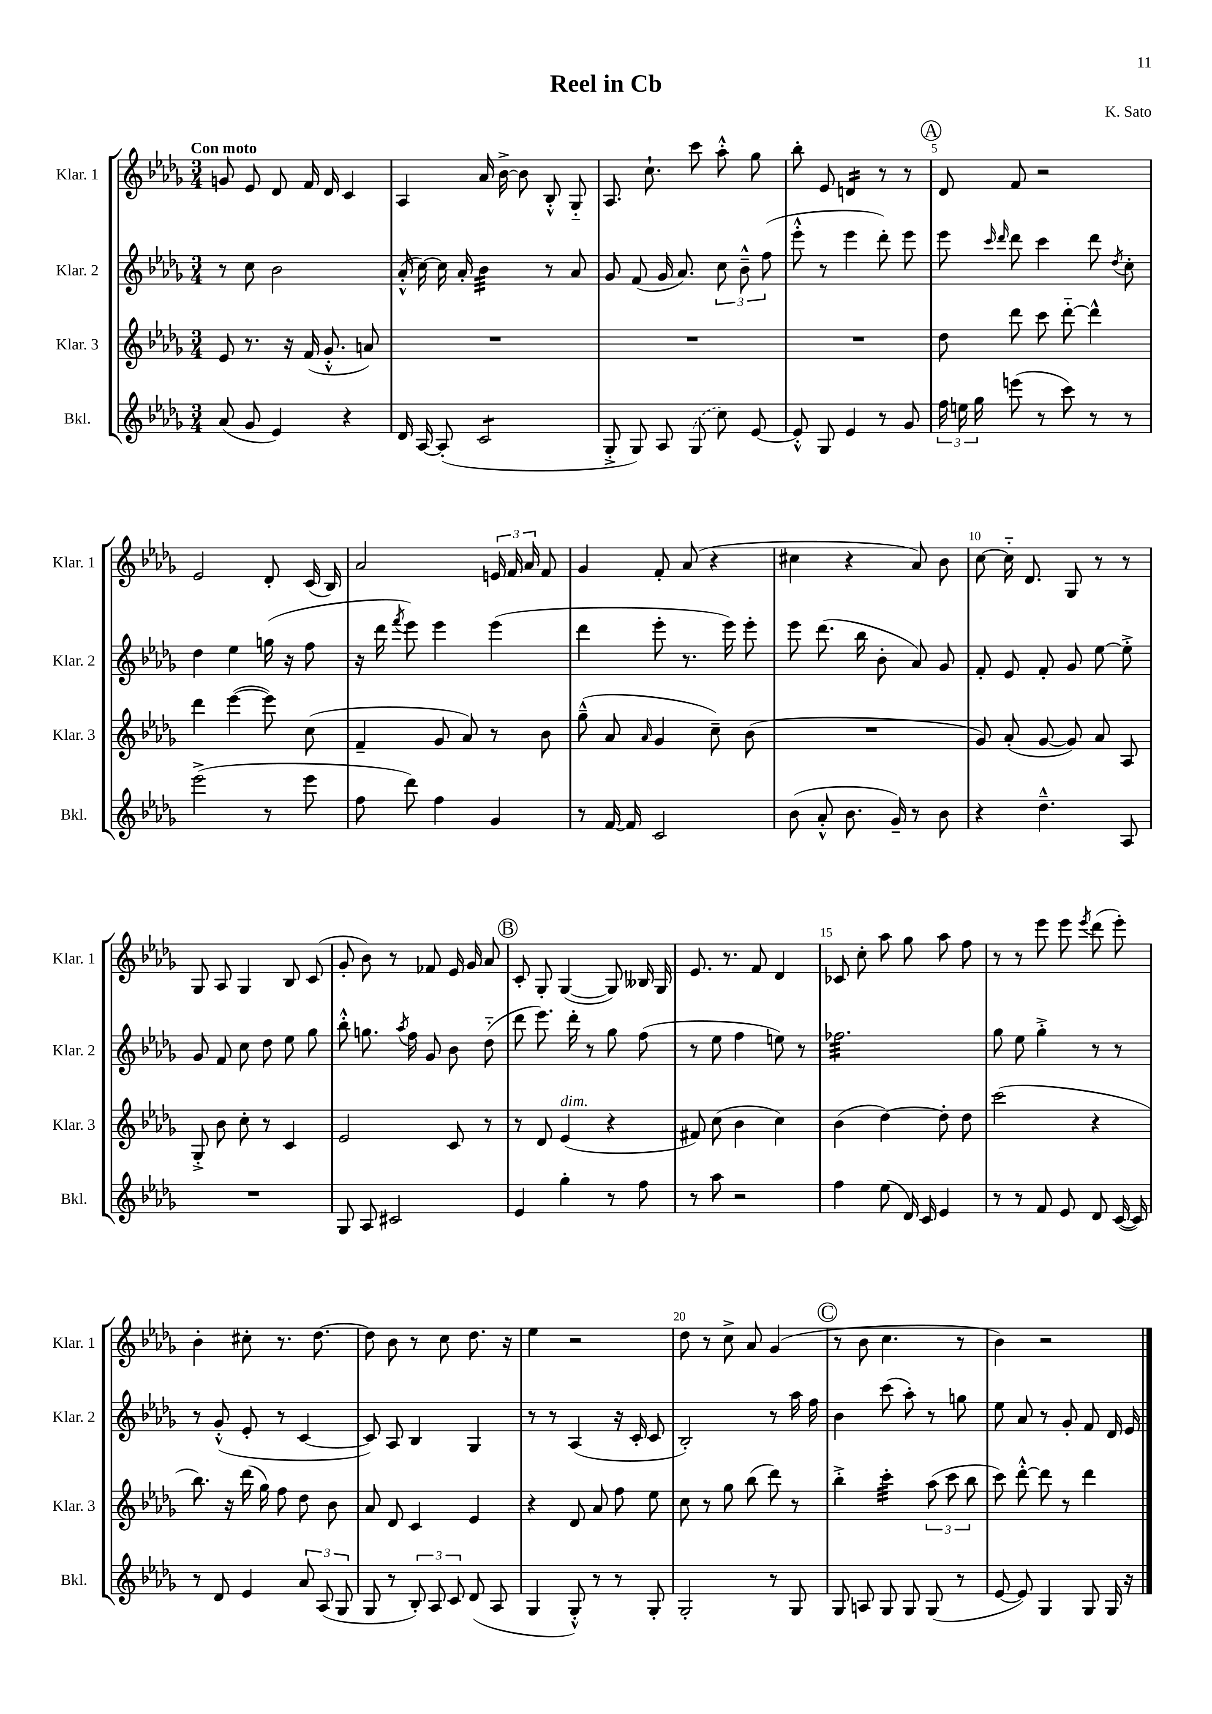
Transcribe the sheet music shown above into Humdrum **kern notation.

**kern	**kern	**kern	**kern
*staff4	*staff3	*staff2	*staff1
*clefG2	*clefG2	*clefG2	*clefG2
*k[b-e-a-d-g-]	*k[b-e-a-d-g-]	*k[b-e-a-d-g-]	*k[b-e-a-d-g-]
*M3/4	*M3/4	*M3/4	*M3/4
(8a-	8e-	8r	8g
8g-	8.r	8cc	8e-
4e-)	.	2b-	8d-
.	16r	.	.
.	(16f	.	16f
.	8.g-'^^	.	16d-
4r	.	.	4c
.	8a)	.	.
=	=	=	=
16d-	2.r	(16a-'^^	4A-
[16A-	.	[16cc)	.
(8A-']	.	16cc]	.
.	.	16a-'	.
2c	.	4b-	16a-
.	.	.	[16b-^
.	.	.	8b-]
.	.	8r	8B-'^^
.	.	8a-	8G-'~
=	=	=	=
8G-'^	2.r	8g-	8.A-
8G-)	.	(8f	.
.	.	.	8.cc`
8A-	.	16g-	.
.	.	8.a-)	.
(8G-	.	.	8ccc
8cc)	.	12cc	8aa-'^^
.	.	12b-~^^	.
[8e-	.	.	8gg-
.	.	(12ff	.
=	=	=	=
8e-'^^]	2.r	8eee-'^^	8bb-'
8G-	.	8r	8e-
4e-	.	4eee-	4d
8r	.	8ddd-')	8r
8g-	.	8eee-	8r
=	=	=	=
24ff	8dd-	8eee-	8d-
24ee	.	.	.
24gg-	.	.	.
.	.	16qqccc	.
.	.	16qqddd-	.
(8eee	8ddd-	8ddd-	8f
8r	8ccc	4ccc	2r
8ccc)	[8ddd-'~	.	.
8r	4ddd-^^]	8ddd-	.
.	.	8qdd-	.
8r	.	8cc'	.
=	=	=	=
(2eee-^	4ddd-	4dd-	2e-
.	([4eee-	4ee-	.
8r	8eee-])	(16gg	8d-'
.	.	16r	.
8eee-	(8cc	8ff	(16c
.	.	.	16B-)
=	=	=	=
8ff	4f~	16r	2a-
.	.	16ddd-	.
.	.	8qfff	.
8ddd-)	.	8eee-)	.
4ff	8g-	4eee-	.
.	8a-)	.	.
4g-	8r	(4eee-	24e
.	.	.	24f
.	.	.	24a-
.	8b-	.	8f
=	=	=	=
8r	(8gg-~^^	4ddd-	4g-
[16f	8a-	.	.
16f]	.	.	.
.	16qqa-	.	.
2c	4g-	8eee-'	8f'
.	.	8.r	(8a-
.	8cc~)	.	4r
.	.	16eee-)	.
.	(8b-	8eee-'	.
=	=	=	=
(8b-	2.r	8eee-	4cc#
8a-'^^	.	(8.ddd-	.
8.b-	.	.	4r
.	.	16bb-	.
.	.	8b-'	.
16g-~)	.	.	.
8r	.	8a-)	8a-)
8b-	.	8g-	8b-
=	=	=	=
4r	8g-)	8f'	[8cc
.	(8a-'	8e-	16cc'~]
.	.	.	8.d-
4.dd-~^^	[8g-	8f'	.
.	8g-])	8g-	8G-
.	8a-	[8ee-	8r
8A-	8A-	8ee-'^]	8r
=	=	=	=
2.r	8G-'^	8g-	8G-
.	8b-	8f	8A-
.	8cc'	8cc	4G-
.	8r	8dd-	.
.	4c	8ee-	8B-
.	.	8gg-	(8c
=	=	=	=
8G-	2e-	8bb-'^^	8g-'
8A-	.	8.gg	8b-)
2c#	.	.	8r
.	.	8qaa-	.
.	.	16ff	.
.	.	8g-	8f-
.	8c	8b-	16e-
.	.	.	16g-
.	8r	(8dd-'~	8a-
=	=	=	=
4e-	8r	8ddd-	8c'
.	8d-	8.eee-)	8G-'
4gg-'	(4e-	.	([4G-
.	.	16ddd-'	.
.	.	8r	.
8r	4r	8gg-	8G-])
8ff	.	(8ff	16B--
.	.	.	16G-
=	=	=	=
8r	8f#)	8r	8.e-
8aa-	(8cc	8ee-	.
.	.	.	8.r
2r	4b-	4ff	.
.	.	.	8f
.	4cc)	8ee)	4d-
.	.	8r	.
=	=	=	=
4ff	(4b-	2.ff-	8c-
.	.	.	8cc'
(8ee-	[4dd-)	.	8aa-
16d-)	.	.	8gg-
16c	.	.	.
4e-	8dd-']	.	8aa-
.	8dd-	.	8ff
=	=	=	=
8r	(2ccc	8gg-	8r
8r	.	8ee-	8r
8f	.	4gg-'^	8eee-
8e-	.	.	8eee-
.	.	.	8qeee-
8d-	4r	8r	(8ddd-
([16c	.	8r	8eee-')
16c])	.	.	.
=	=	=	=
8r	8.bb-)	8r	4b-'
8d-	.	(8g-'^^	.
.	16r	.	.
4e-	(16ddd-	8e-'	8cc#'
.	16gg-)	.	.
.	8ff	8r	8.r
12a-	8dd-	[4c	.
.	.	.	[8.dd-
(12A-	.	.	.
.	8b-	.	.
12G-	.	.	.
=	=	=	=
8G-	8a-	8c])	8dd-]
8r	8d-	8A-	8b-
12B-')	4c	4B-	8r
12A-	.	.	.
.	.	.	8cc
12c	.	.	.
(8d-	4e-	4G-	8.dd-
8A-	.	.	.
.	.	.	16r
=	=	=	=
4G-	4r	8r	4ee-
.	.	8r	.
8G-'^^)	8d-	(4A-	2r
8r	8a-	.	.
8r	8ff	16r	.
.	.	16c'	.
8G-'	8ee-	8c	.
=	=	=	=
2G-'	8cc	2B-')	8dd-
.	8r	.	8r
.	8gg-	.	8cc^
.	(8bb-	.	8a-
8r	8ddd-)	8r	(4g-
8G-	8r	16aa-	.
.	.	16ff	.
=	=	=	=
8G-	4bb-'^	4b-	8r
8A	.	.	8b-
8G-	4ccc'	(8ccc	4.cc
8G-	.	8aa-')	.
(8G-	(12aa-	8r	.
.	12ccc	.	.
8r	.	8gg	8r
.	12bb-	.	.
=	=	=	=
[8e-	8ccc)	8ee-	4b-)
8e-])	[8ddd-'^^	8a-	.
4G-	8ddd-]	8r	2r
.	8r	8g-'	.
8G-	4ddd-	8f	.
16G-	.	16d-	.
16r	.	16e-	.
==	==	==	==
*-	*-	*-	*-
